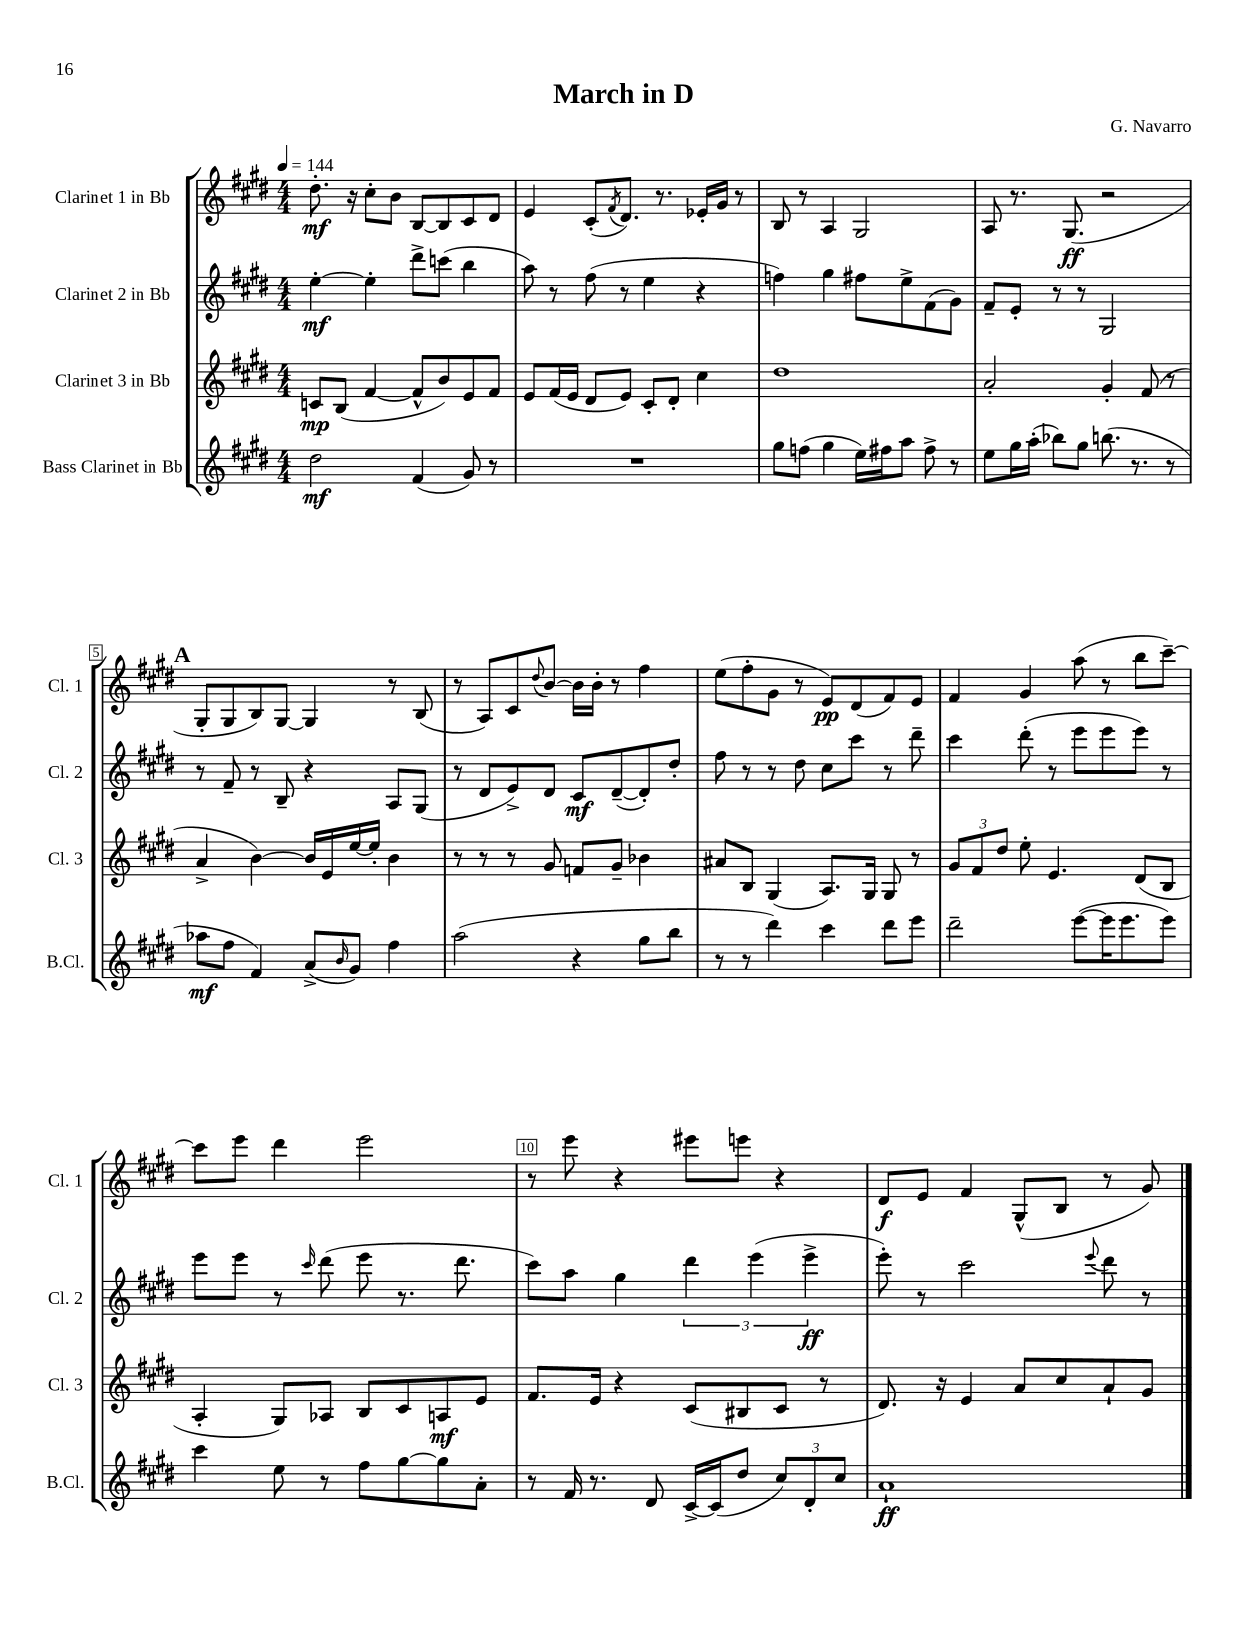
\header { title = "March in D" composer = "G. Navarro" }
<<
\new StaffGroup <<
\new Staff = "s0" \with { instrumentName = "Clarinet 1 in Bb" shortInstrumentName = "Cl. 1" } {
    \clef treble \key e \major \numericTimeSignature \time 4/4 \tempo 4 = 144
    dis''8.-.\mf r16 cis''8-. b'8 b8~ b8 cis'8 dis'8 |
    e'4 cis'8-.( \acciaccatura { fis'8 } dis'8.) r8. ees'16-. gis'16 r8 |
    b8 r8 a4 gis2 |
    a8 r8. gis8.\ff( r2 |
    \mark \markup { \bold "A" } gis8-. gis8 b8) gis8~ gis4 r8 b8( |
    r8 a8) cis'8 \appoggiatura { dis''8 } b'8~ b'16 b'16-. r8 fis''4 |
    e''8( fis''8-. gis'8 r8 e'8\pp) dis'8( fis'8) e'8 |
    fis'4 gis'4 a''8( r8 b''8 cis'''8~--) |
    cis'''8 e'''8 dis'''4 e'''2 |
    r8 e'''8 r4 eis'''8 e'''8 r4 |
    dis'8\f e'8 fis'4 gis8-^( b8 r8 gis'8) \bar "|." |
}
\new Staff = "s1" \with { instrumentName = "Clarinet 2 in Bb" shortInstrumentName = "Cl. 2" } {
    \clef treble \key e \major \numericTimeSignature \time 4/4
    e''4~-.\mf e''4-. dis'''8-> c'''8( b''4 |
    a''8) r8 fis''8( r8 e''4 r4 |
    f''4) gis''4 fis''8 e''8-> fis'8( gis'8) |
    fis'8-- e'8-. r8 r8 gis2 |
    \mark \markup { \bold "A" } r8 fis'8-- r8 b8-- r4 a8 gis8( |
    r8 dis'8 e'8->) dis'8 cis'8\mf dis'8~--( dis'8-.) dis''8-. |
    fis''8 r8 r8 dis''8 cis''8 cis'''8 r8 dis'''8-- |
    cis'''4 dis'''8-.( r8 e'''8 e'''8 e'''8) r8 |
    e'''8 e'''8 r8 \grace { cis'''16 } dis'''8( e'''8 r8. dis'''8. |
    cis'''8) a''8 gis''4 \tuplet 3/2 { dis'''4 e'''4( e'''4->\ff } |
    e'''8-.) r8 cis'''2 \appoggiatura { e'''8 } dis'''8 r8 \bar "|." |
}
\new Staff = "s2" \with { instrumentName = "Clarinet 3 in Bb" shortInstrumentName = "Cl. 3" } {
    \clef treble \key e \major \numericTimeSignature \time 4/4
    c'8\mp b8( fis'4~ fis'8-^ b'8) e'8 fis'8 |
    e'8 fis'16( e'16 dis'8 e'8) cis'8-. dis'8-. cis''4 |
    dis''1 |
    a'2-. gis'4-. fis'8( r8 |
    \mark \markup { \bold "A" } a'4-> b'4~) b'16 e'16 e''16~ e''16-. b'4 |
    r8 r8 r8 gis'8 f'8 gis'8-- bes'4 |
    ais'8 b8 gis4( a8.) gis16 gis8 r8 |
    \tuplet 3/2 { gis'8 fis'8 dis''8 } e''8-. e'4. dis'8( b8 |
    a4-. gis8) aes8 b8 cis'8 a8\mf e'8 |
    fis'8. e'16 r4 cis'8( bis8 cis'8 r8 |
    dis'8.) r16 e'4 a'8 cis''8 a'8-! gis'8 \bar "|." |
}
\new Staff = "s3" \with { instrumentName = "Bass Clarinet in Bb" shortInstrumentName = "B.Cl." } {
    \clef treble \key e \major \numericTimeSignature \time 4/4
    dis''2\mf fis'4( gis'8) r8 |
    R1 |
    gis''8 f''8( gis''4 e''16) fis''16 a''8 fis''8-> r8 |
    e''8 gis''16 a''16-.( bes''8) gis''8 b''8.( r8. r8 |
    \mark \markup { \bold "A" } aes''8\mf fis''8 fis'4) a'8->( \grace { b'16 } gis'8) fis''4 |
    a''2( r4 gis''8 b''8 |
    r8 r8 dis'''4) cis'''4 dis'''8 e'''8 |
    dis'''2-- e'''8~( e'''16 e'''8. e'''8) |
    cis'''4 e''8 r8 fis''8 gis''8~ gis''8 a'8-. |
    r8 fis'16 r8. dis'8 cis'16~-> cis'16( dis''8 \tuplet 3/2 { cis''8) dis'8-. cis''8 } |
    a'1-!\ff \bar "|." |
}
>>
>>
\layout { \context { \Score \override BarNumber.break-visibility = ##(#f #t #t) barNumberVisibility = #(every-nth-bar-number-visible 5) \override BarNumber.stencil = #(make-stencil-boxer 0.1 0.3 ly:text-interface::print) } }
